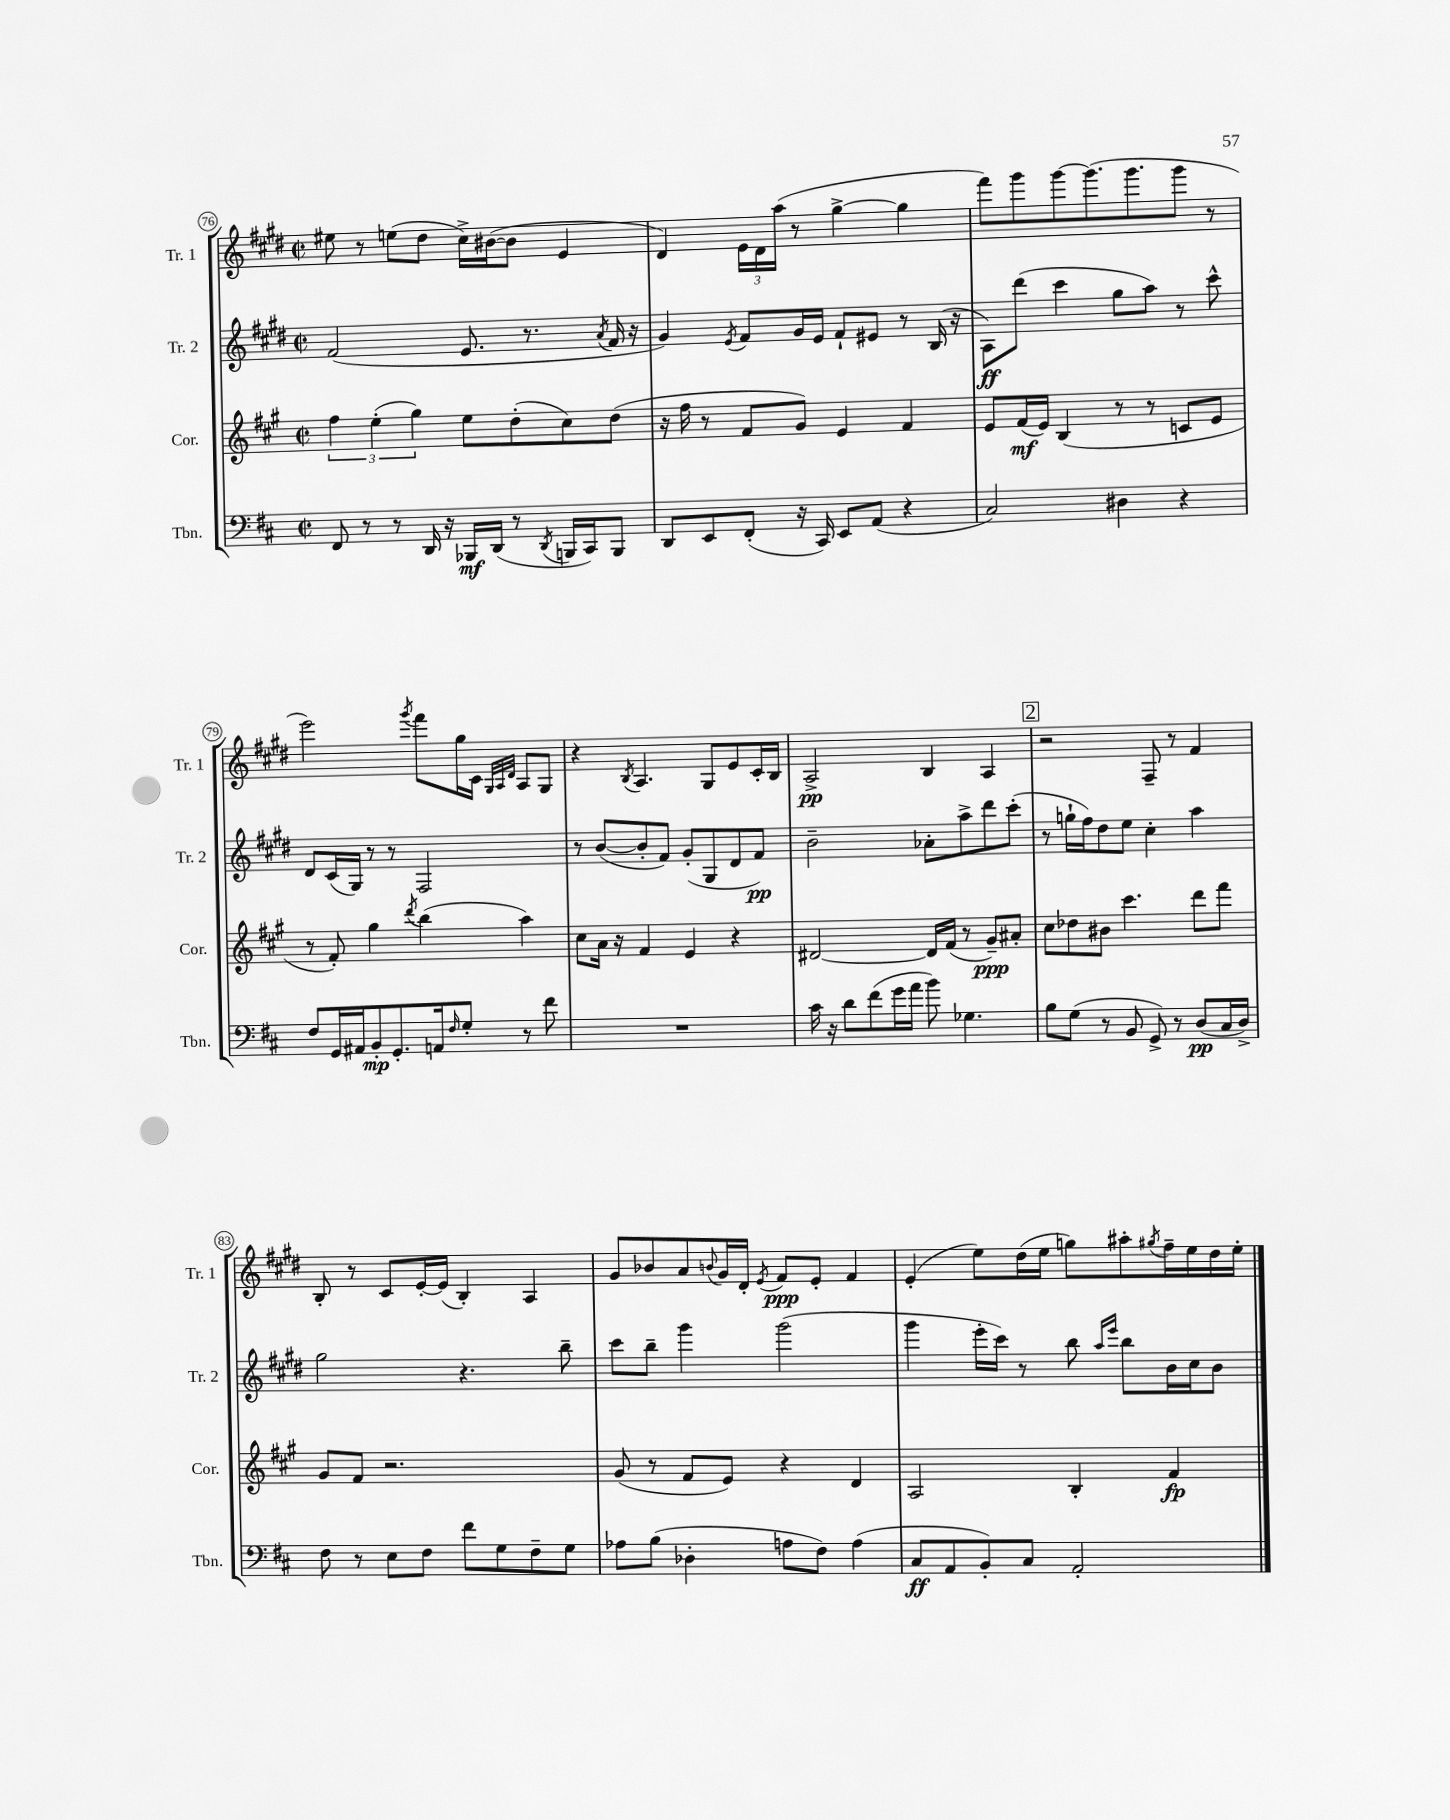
<<
\new StaffGroup <<
\new Staff = "s0" \with { instrumentName = "Tr. 1" shortInstrumentName = "Tr. 1" } {
    \clef treble \key e \major \defaultTimeSignature \time 2/2
    eis''8 r8 e''8( dis''8 cis''16->) bis'16~( bis'8 e'4 |
    dis'4) \tuplet 3/2 { e'16 dis'16 a''16( } r8 gis''4~-> gis''4 |
    fis'''8) gis'''8 gis'''8~ gis'''8.( gis'''8. gis'''8 r8 |
    e'''2) \acciaccatura { gis'''8 } fis'''8 gis''16 cis'16 \grace { gis32 a32 dis'32 } a8 gis8 |
    r4 \acciaccatura { b8 } a4. gis8 e'8 cis'16-. b16 |
    a2->\pp b4 a4 |
    \mark \markup { \box "2" } r2 fis8-- r8 fis'4 |
    b8-. r8 cis'8 e'16~-. e'16( b4-.) a4 |
    gis'8 bes'8 a'8 \appoggiatura { b'8 } gis'16 dis'16-. \acciaccatura { e'8 } fis'8\ppp e'8-. fis'4 |
    e'4-.( e''8) dis''16( e''16 g''8) ais''8-. \acciaccatura { gis''8 } fis''16-- e''16 dis''16 e''16-. \bar "|." |
}
\new Staff = "s1" \with { instrumentName = "Tr. 2" shortInstrumentName = "Tr. 2" } {
    \clef treble \key e \major \defaultTimeSignature \time 2/2
    fis'2( e'8. r8. \acciaccatura { a'8 } fis'16 r16 |
    gis'4) \acciaccatura { e'8 } fis'8 gis'16 e'16 fis'8-! eis'8 r8 b16( r16 |
    a8\ff) dis'''8( cis'''4 gis''8 a''8) r8 cis'''8-^ |
    dis'8 cis'16( gis16) r8 r8 fis2 |
    r8 b'8~( b'8-. fis'8) gis'8-.( gis8 dis'8 fis'8\pp) |
    b'2-- aes'8-. a''8-> dis'''8 cis'''8-.( |
    \mark \markup { \box "2" } r8 g''16-! fis''16) dis''8 e''8 cis''4-. a''4 |
    gis''2 r4. b''8-- |
    cis'''8 b''8-- gis'''4 gis'''2( |
    gis'''4 e'''16-. cis'''16) r8 b''8 \grace { a''16 e'''16 } b''8 b'16 cis''16 b'8 \bar "|." |
}
\new Staff = "s2" \with { instrumentName = "Cor." shortInstrumentName = "Cor." } {
    \clef treble \key a \major \defaultTimeSignature \time 2/2
    \tuplet 3/2 { fis''4 e''4-.( gis''4) } e''8 d''8-.( cis''8) d''8( |
    r16 fis''16 r8 fis'8 gis'8) e'4 fis'4 |
    e'8 fis'16\mf( e'16) b4( r8 r8 c'8 e'8 |
    r8 fis'8-.) gis''4 \acciaccatura { d'''8 } b''4( a''4) |
    cis''8 a'16 r16 fis'4 e'4 r4 |
    dis'2~ dis'16 fis'16( r8 gis'8--\ppp) ais'8-. |
    \mark \markup { \box "2" } cis''8 des''8 bis'8 cis'''4. d'''8 fis'''8 |
    gis'8 fis'8 r2. |
    gis'8( r8 fis'8 e'8) r4 d'4 |
    a2 b4-. fis'4\fp \bar "|." |
}
\new Staff = "s3" \with { instrumentName = "Tbn." shortInstrumentName = "Tbn." } {
    \clef bass \key d \major \defaultTimeSignature \time 2/2
    fis,8 r8 r8 d,16 r16 bes,,16\mf d,16( r8 \acciaccatura { d,8 } b,,16 cis,16) b,,8 |
    d,8 e,8 fis,8-.( r16 cis,16) e,8 a,8( r4 |
    cis2) dis4 r4 |
    fis8 g,16 ais,16 b,8-.\mp g,8.-. a,16 \grace { fis16 } g8-. r8 fis'8 |
    R1 |
    cis'16 r16 d'8 fis'8( g'16 a'16 b'8) ges4. |
    \mark \markup { \box "2" } b8 g8( r8 b,8 g,8->) r8 d8\pp( cis16 d16->) |
    fis8 r8 e8 fis8 fis'8 g8 fis8-- g8 |
    aes8 b8( des4-. a8 fis8) a4( |
    cis8\ff a,8 b,8-.) cis8 a,2-. \bar "|." |
}
>>
>>
\layout { \context { \Score currentBarNumber = #76 \override BarNumber.stencil = #(make-stencil-circler 0.1 0.3 ly:text-interface::print) } }
